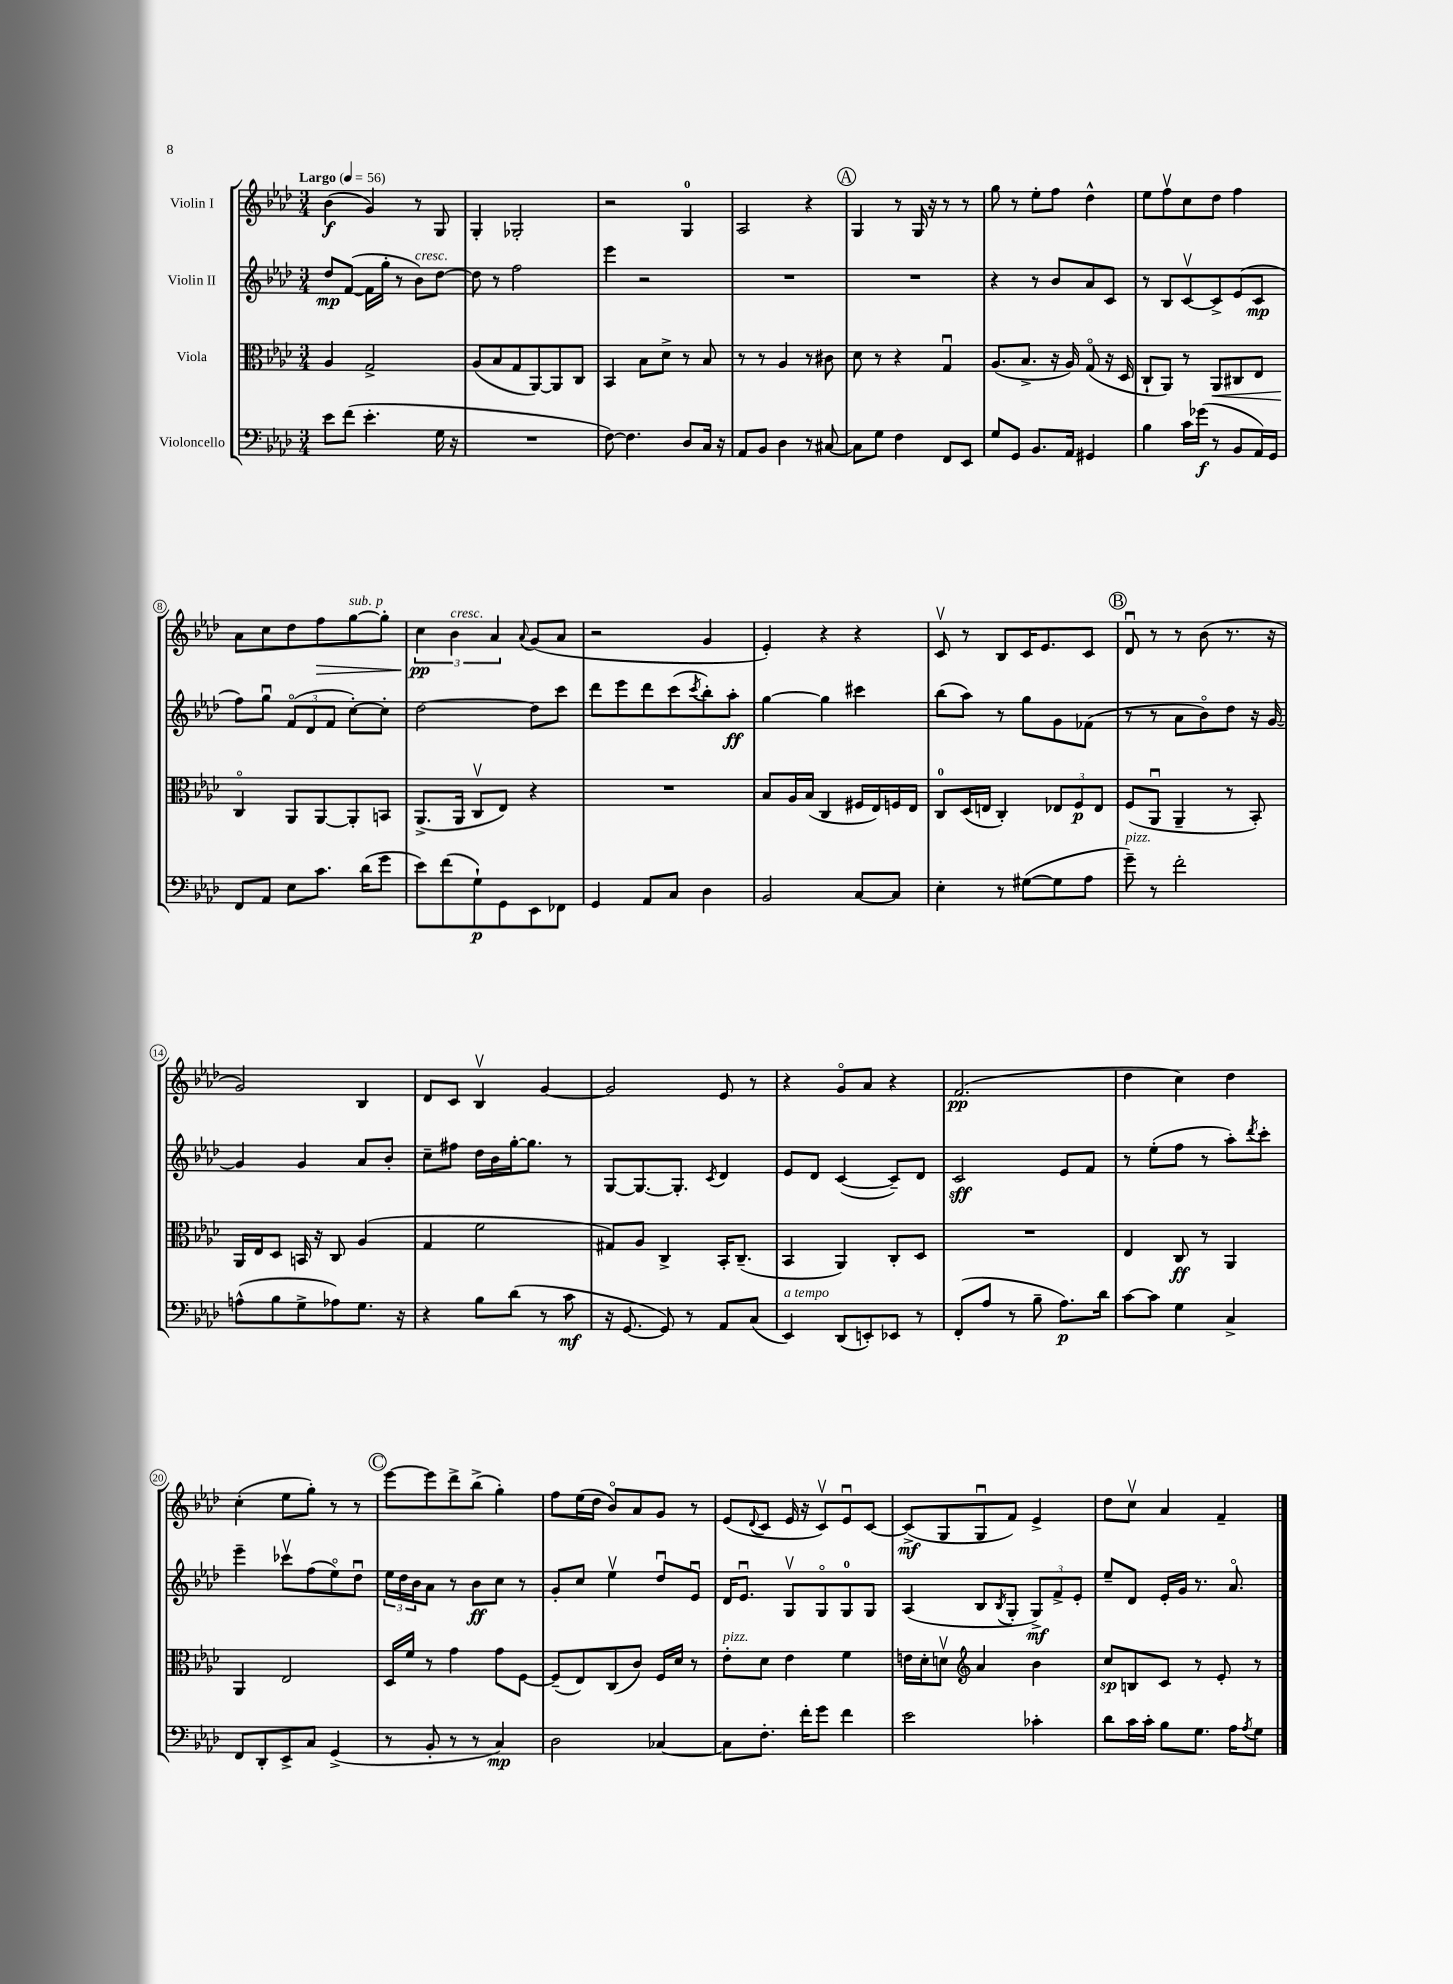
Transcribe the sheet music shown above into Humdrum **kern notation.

**kern	**dynam	**kern	**dynam	**kern	**dynam	**kern	**dynam
*part4	*part4	*part3	*part3	*part2	*part2	*part1	*part1
*staff4	*staff4	*staff3	*staff3	*staff2	*staff2	*staff1	*staff1
*I"Violoncello	*	*I"Viola	*	*I"Violin II	*	*I"Violin I	*
*clefF4	*	*clefC3	*	*clefG2	*	*clefG2	*
*k[b-e-a-d-]	*	*k[b-e-a-d-]	*	*k[b-e-a-d-]	*	*k[b-e-a-d-]	*
*M3/4	*	*M3/4	*	*M3/4	*	*M3/4	*
*MM56	*	*MM56	*	*MM56	*	*MM56	*
=1	=1	=1	=1	=1	=1	=1	=1
!	!	!	!	!	!	!LO:TX:a:B:t=Largo	!
8e-\L	.	4A-/	.	8dd-/L	mp	(4b-\	f
(8f\J	.	.	.	([8f/J	.	.	.
4.e-'\	.	2G^/	.	16f\LL]	.	4g/)	.
.	.	.	.	16gg'\JJ	.	.	.
.	.	.	.	8r	.	.	.
!	!	!	!	!LO:TX:a:i:t=cresc.	!	!	!
.	.	.	.	8b-\L)	.	8r	.
16G\	.	.	.	[8dd-\J	.	8G/	.
16r	.	.	.	.	.	.	.
=2	=2	=2	=2	=2	=2	=2	=2
2.r	.	(8A-/L	.	8dd-\]	.	4G'/	.
.	.	8B-/	.	8r	.	.	.
.	.	8G/	.	2ff\	.	2G-X'/	.
.	.	[8AA-/)	.	.	.	.	.
.	.	8AA-/]	.	.	.	.	.
.	.	8C/J	.	.	.	.	.
=3	=3	=3	=3	=3	=3	=3	=3
[8F\)	.	4BB-/	.	4eee-\	.	2r	.
4.F\]	.	.	.	.	.	.	.
.	.	8B-\L	.	2r	.	.	.
.	.	8d-^\J	.	.	.	.	.
8D-/L	.	8r	.	.	.	4G/	.
16C/Jk	.	8B-/	.	.	.	.	.
16r	.	.	.	.	.	.	.
=4	=4	=4	=4	=4	=4	=4	=4
8AA-/L	.	8r	.	2.r	.	2A-/	.
8BB-/J	.	8r	.	.	.	.	.
4D-\	.	4A-/	.	.	.	.	.
8r	.	8r	.	.	.	4r	.
[8C#X/	.	8c#X\	.	.	.	.	.
!!LO:REH:place=s1:t=A
=5	=5	=5	=5	=5	=5	=5	=5
8C#\L]	.	8d-\	.	2.r	.	4G/	.
8G\J	.	8r	.	.	.	.	.
4F\	.	4r	.	.	.	8r	.
.	.	.	.	.	.	16G/	.
.	.	.	.	.	.	16r	.
8FF/L	.	4Gu/	.	.	.	8r	.
8EE-/J	.	.	.	.	.	8r	.
=6	=6	=6	=6	=6	=6	=6	=6
8G/L	.	(8.A-/L	.	4r	.	8gg\	.
8GG/J	.	.	.	.	.	8r	.
.	.	8.B-^/J	.	.	.	.	.
8.BB-/L	.	.	.	8r	.	8ee-'\L	.
.	.	16r	.	8b-/L	.	8ff\J	.
16AA-/Jk	.	16A-/)	.	.	.	.	.
4GG#X/	.	(8G/	.	8a-/	.	4dd-^^\	.
.	.	16r	.	8c/J	.	.	.
.	.	16D-/	.	.	.	.	.
=7	=7	=7	=7	=7	=7	=7	=7
4B-\	.	8C`/L	.	8r	.	8ee-\L	.
.	.	8AA-/J)	.	8B-/L	.	8ffv\	.
16c\LL	.	8r	.	[8cv/	.	8cc\	.
(16g-X\JJ	f	.	.	.	.	.	.
!	!	!	!LO:HP:b	!	!	!	!
8r	.	8AA-/L	<	8c^/]	.	8dd-\J	.
8BB-/L	.	8C#X/	.	(8e-/	.	4ff\	.
16AA-/L)	.	8E-/J	.	8c/J	mp	.	.
16GG/JJ	.	.	.	.	.	.	.
!!LO:LB:g=z
=8	=8	=8	=8	=8	=8	=8	=8
8FF/L	.	4C/	.	8ff\L)	.	8a-\L	.
8AA-/J	.	.	.	8ggu\J	.	8cc\	.
8E-\L	.	8AA-/L	[	(12f/L	.	8dd-\	.
.	.	.	.	12d-/	.	.	.
!	!	!	!	!	!	!	!LO:HP:b
8.c\J	.	[8AA-/	.	.	.	8ff\	>
.	.	.	.	12f/J	.	.	.
!	!	!	!	!	!	!LO:TX:a:i:t=sub. p	!
.	.	8AA-'/]	.	[8cc'\L)	.	[8gg\	.
(16d-\KL	.	.	.	.	.	.	.
8g\J	.	8BBn/J	.	8cc'\J]	.	8gg'\J]	.
=9	=9	=9	=9	=9	=9	=9	=9
8e-\L)	.	(8.AA-^/L	.	[2dd-\	.	6cc\	pp
(8f\	.	.	.	.	.	.	.
!	!	!	!	!	!	!LO:TX:a:i:t=cresc.	!
.	.	.	.	.	.	6b-\	]
.	.	16AA-/Jk	.	.	.	.	.
8G`\)	p	8Cv/L	.	.	.	.	.
.	.	.	.	.	.	6a-/	.
8GG\	.	8E-/J)	.	.	.	.	.
.	.	.	.	.	.	8qqa-/	.
8EE-\	.	4r	.	8dd-\L]	.	(8g/L	.
8FF-X\J	.	.	.	8ccc\J	.	8a-/J	.
=10	=10	=10	=10	=10	=10	=10	=10
4GG/	.	2.r	.	8ddd-\L	.	2r	.
.	.	.	.	8eee-\	.	.	.
8AA-/L	.	.	.	8ddd-\	.	.	.
8C/J	.	.	.	(8ccc\	.	.	.
.	.	.	.	8qccc/	.	.	.
4D-\	.	.	.	8bb-'\)	.	4g/	.
.	.	.	.	8aa-'\J	ff	.	.
=11	=11	=11	=11	=11	=11	=11	=11
2BB-/	.	8B-/L	.	[4gg\	.	4e-'/)	.
.	.	16A-/L	.	.	.	.	.
.	.	(16B-/JJ	.	.	.	.	.
.	.	4C/	.	4gg\]	.	4r	.
[8C/L	.	16F#X/LL	.	4ccc#X\	.	4r	.
.	.	16E-/)	.	.	.	.	.
8C/J]	.	16Fn/	.	.	.	.	.
.	.	16E-/JJ	.	.	.	.	.
=12	=12	=12	=12	=12	=12	=12	=12
4E-'\	.	8C/L	.	(8bb-\L	.	8cv/	.
.	.	(16D-/L	.	8aa-\J)	.	8r	.
.	.	16En/JJ	.	.	.	.	.
8r	.	4C'/)	.	8r	.	8B-/L	.
([8G#X\L	.	.	.	8gg\L	.	16c/K	.
.	.	.	.	.	.	8.e-/	.
8G#\]	.	12E-X/L	.	8g\	.	.	.
.	.	12F/	p	.	.	.	.
8A-\J	.	.	.	(8f-X\J	.	8c/J	.
.	.	12E-/J	.	.	.	.	.
!!LO:REH:place=s1:t=B
=13	=13	=13	=13	=13	=13	=13	=13
!LO:TX:a:i:t=pizz.	!	!	!	!	!	!	!
8g~\)	.	(8F/L	.	8r	.	8d-u/	.
8r	.	8AA-u/J	.	8r	.	8r	.
2f'\	.	4AA-~/	.	8a-\L	.	8r	.
.	.	.	.	8b-\)	.	(8b-\	.
.	.	8r	.	8dd-\J	.	8.r	.
.	.	8BB-'/)	.	16r	.	.	.
.	.	.	.	[16g/	.	16r	.
!!LO:LB:g=z
=14	=14	=14	=14	=14	=14	=14	=14
(8An^^\L	.	16AA-/LL	.	4g/]	.	2g/)	.
.	.	16E-/J	.	.	.	.	.
8B-\	.	8D-/J	.	.	.	.	.
8G^\	.	16BBn/	.	4g/	.	.	.
.	.	16r	.	.	.	.	.
8A-X\)	.	8C/	.	.	.	.	.
8.G\J	.	(4A-/	.	8a-/L	.	4B-/	.
.	.	.	.	8b-'/J	.	.	.
16r	.	.	.	.	.	.	.
=15	=15	=15	=15	=15	=15	=15	=15
4r	.	4G/	.	8cc~\L	.	8d-/L	.
.	.	.	.	8ff#X\J	.	8c/J	.
8B-\L	.	2f\	.	16dd-\LL	.	4B-v/	.
.	.	.	.	16b-\	.	.	.
(8d-\J	.	.	.	[16gg'\J	.	.	.
.	.	.	.	8.gg\J]	.	.	.
8r	.	.	.	.	.	[4g/	.
8c\	mf	.	.	8r	.	.	.
=16	=16	=16	=16	=16	=16	=16	=16
16r	.	8G#X/L)	.	[8G/L	.	2g/]	.
[8.GG/	.	.	.	.	.	.	.
.	.	8A-/J	.	8.G/_	.	.	.
8GG/])	.	4C^/	.	.	.	.	.
.	.	.	.	8.G'/J]	.	.	.
8r	.	.	.	.	.	.	.
.	.	.	.	8qc/	.	.	.
8AA-/L	.	16BB-'/KL	.	4d-/	.	8e-/	.
.	.	(8.C~/J	.	.	.	.	.
(8C/J	.	.	.	.	.	8r	.
=17	=17	=17	=17	=17	=17	=17	=17
!LO:TX:a:i:t=a tempo	!	!	!	!	!	!	!
4EE-/)	.	4BB-/	.	8e-/L	.	4r	.
.	.	.	.	8d-/J	.	.	.
(8DD-/L	.	4AA-/)	.	([4c/	.	8g/L	.
8EEn'/)	.	.	.	.	.	8a-/J	.
8EE-X/J	.	8C'/L	.	8c~/L])	.	4r	.
8r	.	8D-/J	.	8d-/J	.	.	.
=18	=18	=18	=18	=18	=18	=18	=18
(8FF'/L	.	2.r	.	2c/	sff	(2.f/	pp
8A-/J	.	.	.	.	.	.	.
8r	.	.	.	.	.	.	.
8B-~\	.	.	.	.	.	.	.
8.A-\L)	p	.	.	8e-/L	.	.	.
.	.	.	.	8f/J	.	.	.
16d-\Jk	.	.	.	.	.	.	.
=19	=19	=19	=19	=19	=19	=19	=19
[8c\L	.	4E-/	.	8r	.	4dd-\	.
8c\J]	.	.	.	(8ee-'\L	.	.	.
4G\	.	8C/	ff	8ff\J	.	4cc\)	.
.	.	8r	.	8r	.	.	.
4C^/	.	4AA-/	.	8aa-'\L)	.	4dd-\	.
.	.	.	.	8qddd-/	.	.	.
.	.	.	.	8ccc'\J	.	.	.
!!LO:LB:g=z
=20	=20	=20	=20	=20	=20	=20	=20
8FF/L	.	4AA-/	.	4eee-~\	.	(4cc'\	.
8DD-'/	.	.	.	.	.	.	.
8EE-^/	.	2E-/	.	8ccc-Xv\L	.	8ee-\L	.
8C/J	.	.	.	(8ff\	.	8gg'\J)	.
(4GG^/	.	.	.	8ee-\)	.	8r	.
.	.	.	.	8dd-u\J	.	8r	.
!!LO:REH:place=s1:t=C
=21	=21	=21	=21	=21	=21	=21	=21
8r	.	16D-/LL	.	24ee-\LL	.	[8eee-\L	.
.	.	.	.	24dd-\	.	.	.
.	.	16f/JJ	.	.	.	.	.
.	.	.	.	24b-\J	.	.	.
8BB-'/	.	8r	.	8a-\J	.	8eee-\]	.
8r	.	4g\	.	8r	.	8ddd-^\	.
8r	.	.	.	8b-\L	ff	(8bb-^\J	.
4C/)	mp	8g\L	.	8cc\J	.	4gg'\)	.
.	.	[8F\J	.	8r	.	.	.
=22	=22	=22	=22	=22	=22	=22	=22
2D-\	.	(8F~/L]	.	8g'/L	.	8ff\L	.
.	.	8E-/)	.	8cc/J	.	(16ee-\L	.
.	.	.	.	.	.	16dd-\JJ	.
.	.	(8C/	.	4ee-v\	.	8b-/L)	.
.	.	8c/J)	.	.	.	8a-/	.
[4C-X/	.	16F/LL	.	8dd-u/L	.	8g/J	.
.	.	16d-/JJ	.	.	.	.	.
.	.	8r	.	8e-u/J	.	8r	.
=23	=23	=23	=23	=23	=23	=23	=23
!	!	!LO:TX:a:i:t=pizz.	!	!	!	!	!
8C-\L]	.	8e-'\L	.	16d-/KL	.	(8e-/L	.
.	.	.	.	8.e-u/J	.	.	.
.	.	.	.	.	.	8qqd-/	.
8.F'\J	.	8d-\J	.	.	.	8c/J	.
.	.	4e-\	.	8Gv/L	.	16e-/	.
16f'\KL	.	.	.	.	.	16r	.
8g\J	.	.	.	8G/	.	8cv/L)	.
4f\	.	4f\	.	8G/	.	8e-u/	.
.	.	.	.	8G/J	.	[8c/J	.
=24	=24	=24	=24	=24	=24	=24	=24
2e-\	.	16en\LL	.	(4A-/	.	(8c^/L]	mf
.	.	16d-'\J	.	.	.	.	.
.	.	8dnv\J	.	.	.	8G/	.
*	*	*clefG2	*	*	*	*	*
.	.	4a-/	.	8B-/L	.	8Gu/	.
.	.	.	.	8qB-/	.	.	.
.	.	.	.	8G'/J	.	8f/J)	.
4c-X'\	.	4b-\	.	12G^/L)	mf	4e-^/	.
.	.	.	.	12f^/	.	.	.
.	.	.	.	12e-'/J	.	.	.
=25	=25	=25	=25	=25	=25	=25	=25
8d-\L	.	8cc/L	sp	8ee-~/L	.	8dd-\L	.
16c\L	.	8Bn/	.	8d-/J	.	8ccv\J	.
16c'\JJ	.	.	.	.	.	.	.
8B-\L	.	8c/J	.	16e-'/LL	.	4a-/	.
.	.	.	.	16g/JJ	.	.	.
8.G\J	.	8r	.	8.r	.	.	.
.	.	8e-'/	.	.	.	4f~/	.
16A-\KL	.	.	.	8.a-/	.	.	.
8qA-/	.	.	.	.	.	.	.
8G\J	.	8r	.	.	.	.	.
==	==	==	==	==	==	==	==
*-	*-	*-	*-	*-	*-	*-	*-
